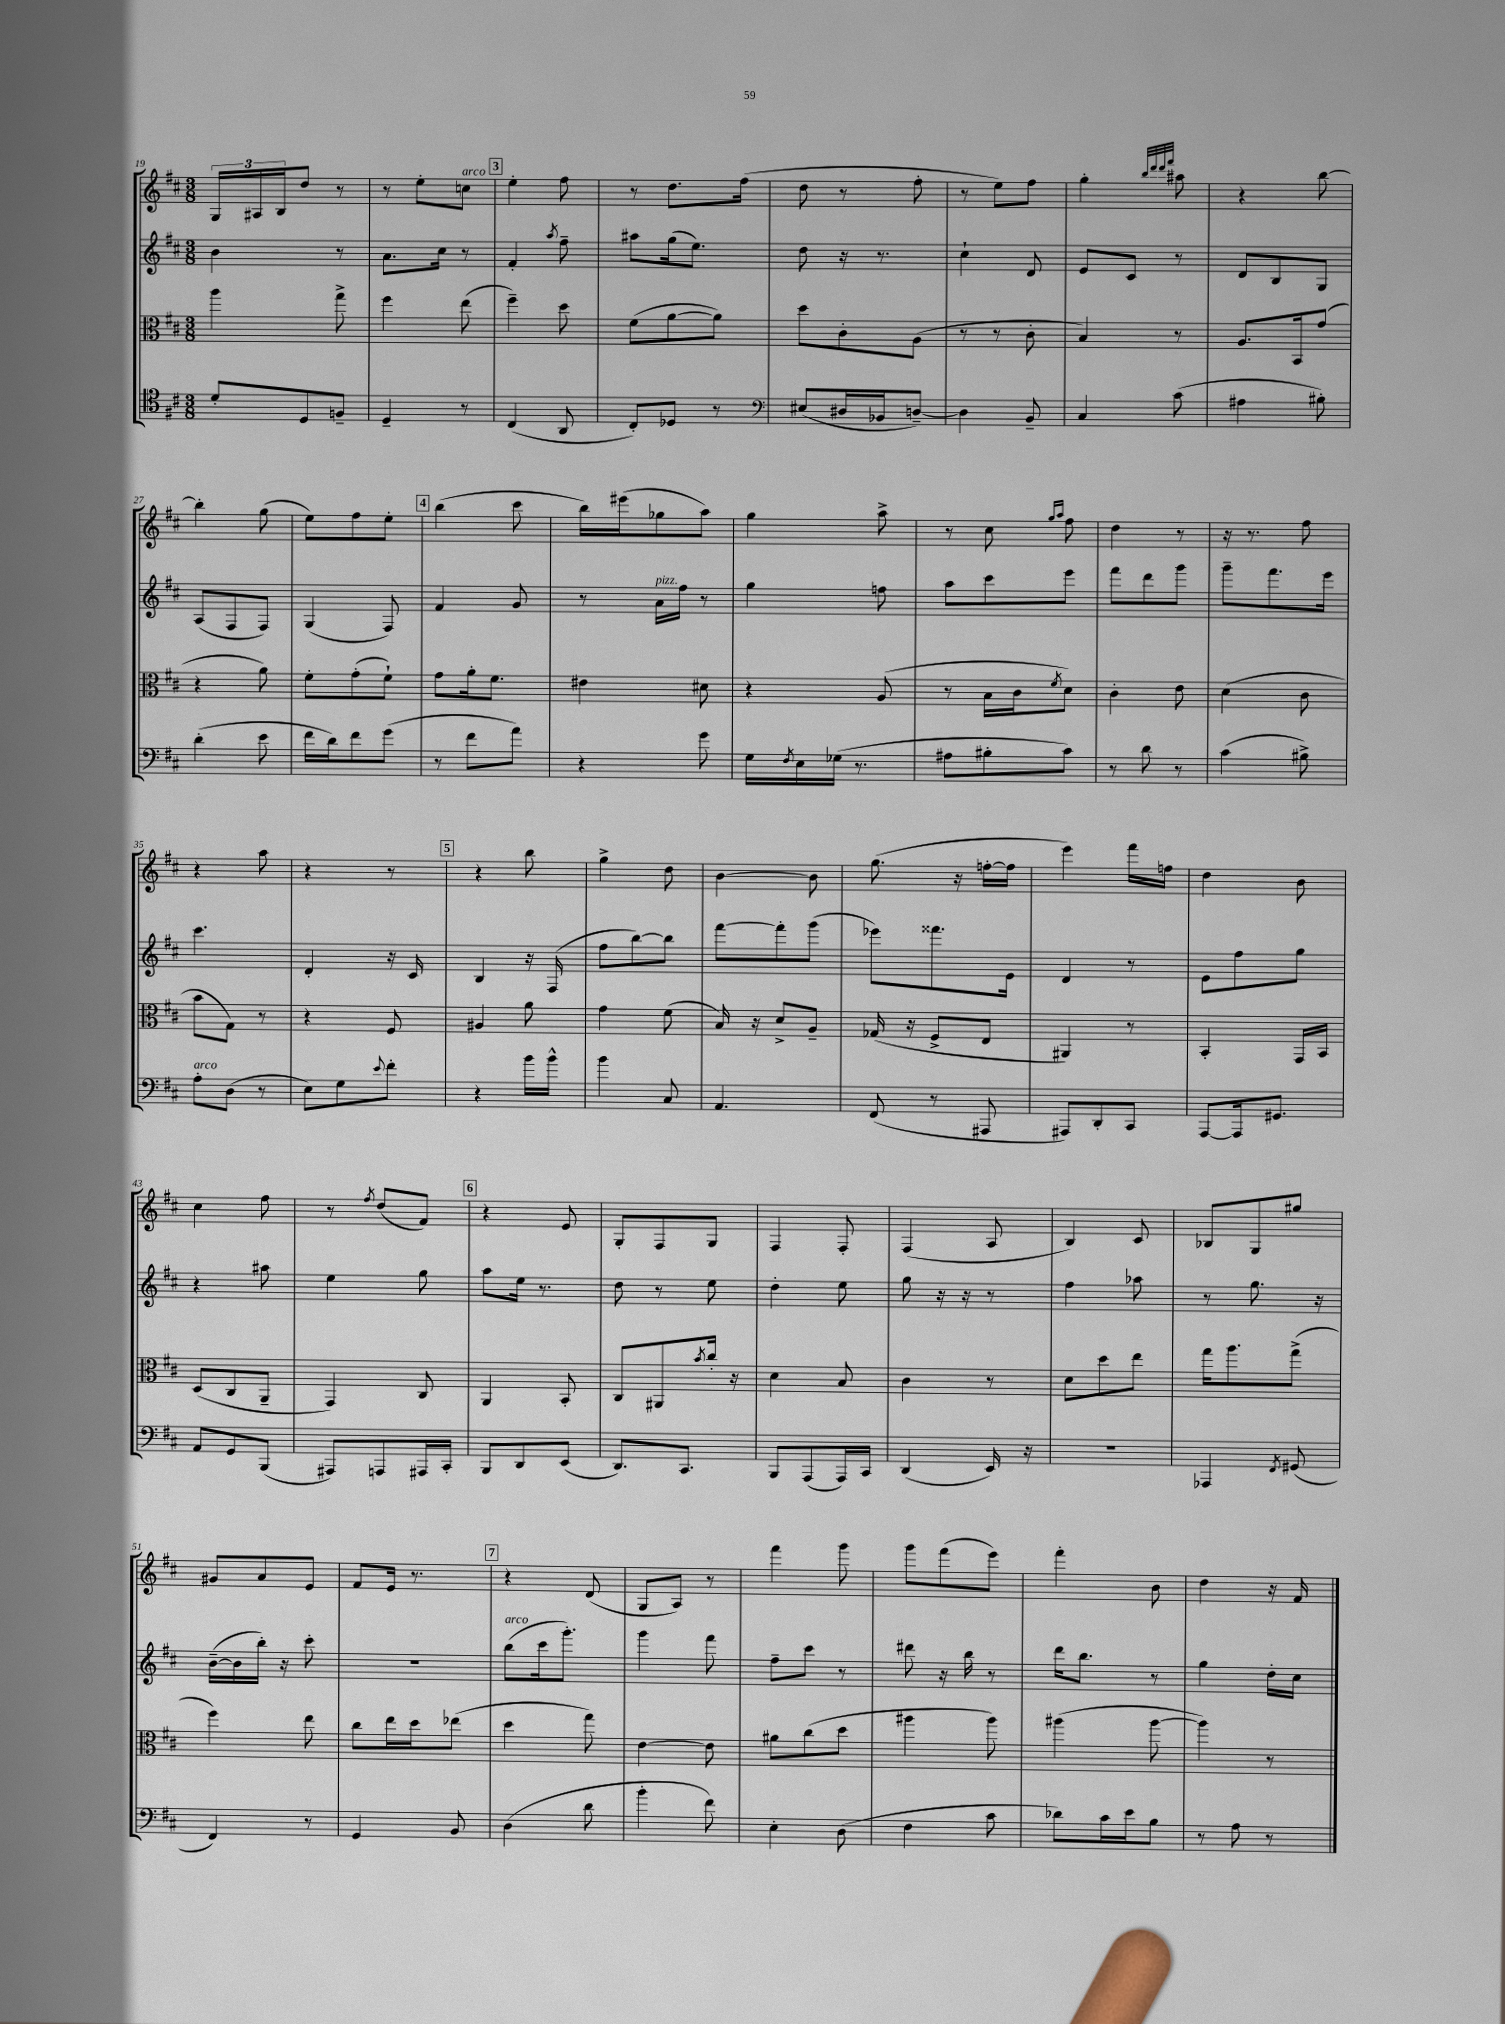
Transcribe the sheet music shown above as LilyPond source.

<<
\new StaffGroup <<
\new Staff = "s0" {
    \clef treble \key d \major \numericTimeSignature \time 3/8
    \tuplet 3/2 { g16 ais16 b16 } d''8 r8 |
    r8 e''8-. c''8^\markup { \italic "arco" } |
    \mark \markup { \box "3" } e''4-. fis''8 |
    r8 d''8. fis''16( |
    d''8 r8 fis''8-. |
    r8 e''8) fis''8 |
    g''4-. \grace { b''32 d'''32 d'''32 fis'''32 } ais''8 |
    r4 b''8~ |
    b''4-. g''8( |
    e''8) fis''8 e''8-. |
    \mark \markup { \box "4" } b''4( cis'''8 |
    b''16) eis'''16( ges''8 a''8) |
    g''4 a''8-> |
    r8 cis''8 \grace { g''16 a''16 } fis''8 |
    d''4 r8 |
    r16 r8. fis''8 |
    r4 a''8 |
    r4 r8 |
    \mark \markup { \box "5" } r4 b''8 |
    g''4-> d''8 |
    b'4~ b'8 |
    g''8.( r16 f''16~-. f''16 |
    e'''4) fis'''16 f''16 |
    d''4 b'8 |
    cis''4 fis''8 |
    r8 \acciaccatura { fis''8 } d''8( fis'8) |
    \mark \markup { \box "6" } r4 e'8 |
    g8-. fis8 g8 |
    fis4 fis8-. |
    fis4( a8 |
    b4) cis'8 |
    bes8 g8 gis''8 |
    gis'8 a'8 e'8 |
    fis'8 e'16 r8. |
    \mark \markup { \box "7" } r4 d'8( |
    g8 a8) r8 |
    fis'''4 g'''8 |
    g'''8 fis'''8( e'''8) |
    fis'''4-. b'8 |
    d''4 r16 fis'16 \bar "|." |
}
\new Staff = "s1" {
    \clef treble \key d \major \numericTimeSignature \time 3/8
    b'4 r8 |
    a'8. cis''16 r8 |
    \mark \markup { \box "3" } fis'4-. \acciaccatura { a''8 } fis''8-- |
    ais''8 g''16( e''8.) |
    d''8 r16 r8. |
    cis''4-! d'8 |
    e'8 cis'8 r8 |
    d'8 b8 g8 |
    a8( fis8 fis8) |
    g4( fis8) |
    \mark \markup { \box "4" } fis'4 g'8 |
    r8 a'16^\markup { \italic "pizz." } fis''16 r8 |
    g''4 f''8 |
    a''8 cis'''8 e'''8 |
    fis'''8 d'''8 g'''8 |
    g'''8-- fis'''8. e'''16 |
    cis'''4. |
    d'4-. r16 cis'16 |
    \mark \markup { \box "5" } b4 r16 fis16( |
    fis''8 b''8~) b''8 |
    fis'''8~ fis'''8-. g'''8( |
    ees'''8) fisis'''8. e'16 |
    d'4 r8 |
    e'8 fis''8 g''8 |
    r4 ais''8 |
    e''4 g''8 |
    \mark \markup { \box "6" } a''8 e''16 r8. |
    d''8 r8 e''8 |
    d''4-. e''8 |
    g''8 r16 r16 r8 |
    fis''4 aes''8 |
    r8 g''8. r16 |
    b'16~--( b'16 b''16-.) r16 cis'''8-. |
    R4. |
    \mark \markup { \box "7" } b''8^\markup { \italic "arco" }( cis'''16 g'''8.-.) |
    g'''4 fis'''8 |
    fis''8-- cis'''8 r8 |
    dis'''8 r16 b''16 r8 |
    d'''16 b''8. r8 |
    g''4 d''16-. cis''16 \bar "|." |
}
\new Staff = "s2" {
    \clef alto \key d \major \numericTimeSignature \time 3/8
    a''4 g''8-> |
    fis''4 e''8( |
    \mark \markup { \box "3" } fis''4--) d''8 |
    fis'8( a'8~ a'8) |
    d''8 cis'8-. a8( |
    r8 r8 cis'8-. |
    b4) r8 |
    a8. b,16 g'8( |
    r4 a'8) |
    fis'8-. g'8-.( fis'8-!) |
    \mark \markup { \box "4" } g'8 a'16-. fis'8. |
    eis'4 dis'8 |
    r4 a8( |
    r8 b16 cis'16 \acciaccatura { fis'8 } d'8) |
    cis'4-. e'8 |
    d'4( cis'8 |
    b'8 g8) r8 |
    r4 fis8 |
    \mark \markup { \box "5" } ais4 a'8 |
    g'4 fis'8( |
    b16) r16 d'8-> a8-- |
    ges16( r16 fis8-> e8 |
    ais,4) r8 |
    b,4-. g,16 b,16 |
    d8( cis8 a,8-- |
    g,4) cis8 |
    \mark \markup { \box "6" } a,4 b,8-. |
    cis8 ais,8 \acciaccatura { b'8 } cis''16-. r16 |
    d'4 b8 |
    cis'4 r8 |
    d'8 d''8 e''8 |
    g''16 a''8. g''8->( |
    fis''4) e''8 |
    cis''8 e''16 d''16 ees''8( |
    \mark \markup { \box "7" } d''4 g''8) |
    e'4~ e'8 |
    ais'8 cis''8( d''8 |
    ais''4 ais''8) |
    ais''4( ais''8~ |
    ais''4) r8 \bar "|." |
}
\new Staff = "s3" {
    \clef tenor \key d \major \numericTimeSignature \time 3/8
    d'8-. d8 f8-- |
    d4-- r8 |
    \mark \markup { \box "3" } cis4( a,8 |
    cis8-.) des8 r8 |
    \clef bass eis8( dis16 bes,16 d8~--) |
    d4 b,8-- |
    cis4 cis'8( |
    ais4 bis8-.) |
    d'4-.( e'8 |
    fis'16 d'16) fis'8 g'8( |
    \mark \markup { \box "4" } r8 fis'8 a'8) |
    r4 g'8 |
    g16 \acciaccatura { fis8 } e16 ges16( r8. |
    ais8 bis8-. cis'8) |
    r8 d'8 r8 |
    cis'4( bis8->) |
    a8-.^\markup { \italic "arco" } d8( r8 |
    e8) g8 \appoggiatura { e'8 } fis'8-. |
    \mark \markup { \box "5" } r4 b'16 b'16-^ |
    b'4 cis8 |
    a,4. |
    fis,8( r8 ais,,8 |
    ais,,8) d,8-. cis,8 |
    a,,8~ a,,16 gis,8. |
    a,8 g,8 b,,8( |
    ais,,8) a,,8 ais,,16 cis,16-. |
    \mark \markup { \box "6" } b,,8 d,8 e,8( |
    d,8.) cis,8. |
    b,,8 a,,8( a,,16) cis,16 |
    d,4( e,16) r16 |
    R4. |
    aes,,4 \acciaccatura { fis,8 } gis,8( |
    fis,4) r8 |
    g,4 b,8 |
    \mark \markup { \box "7" } d4( d'8 |
    b'4-. fis'8) |
    e4-. d8( |
    fis4 cis'8 |
    des'8) cis'16 e'16 b8 |
    r8 a8 r8 \bar "|." |
}
>>
>>
\layout { \context { \Score currentBarNumber = #19 } }
